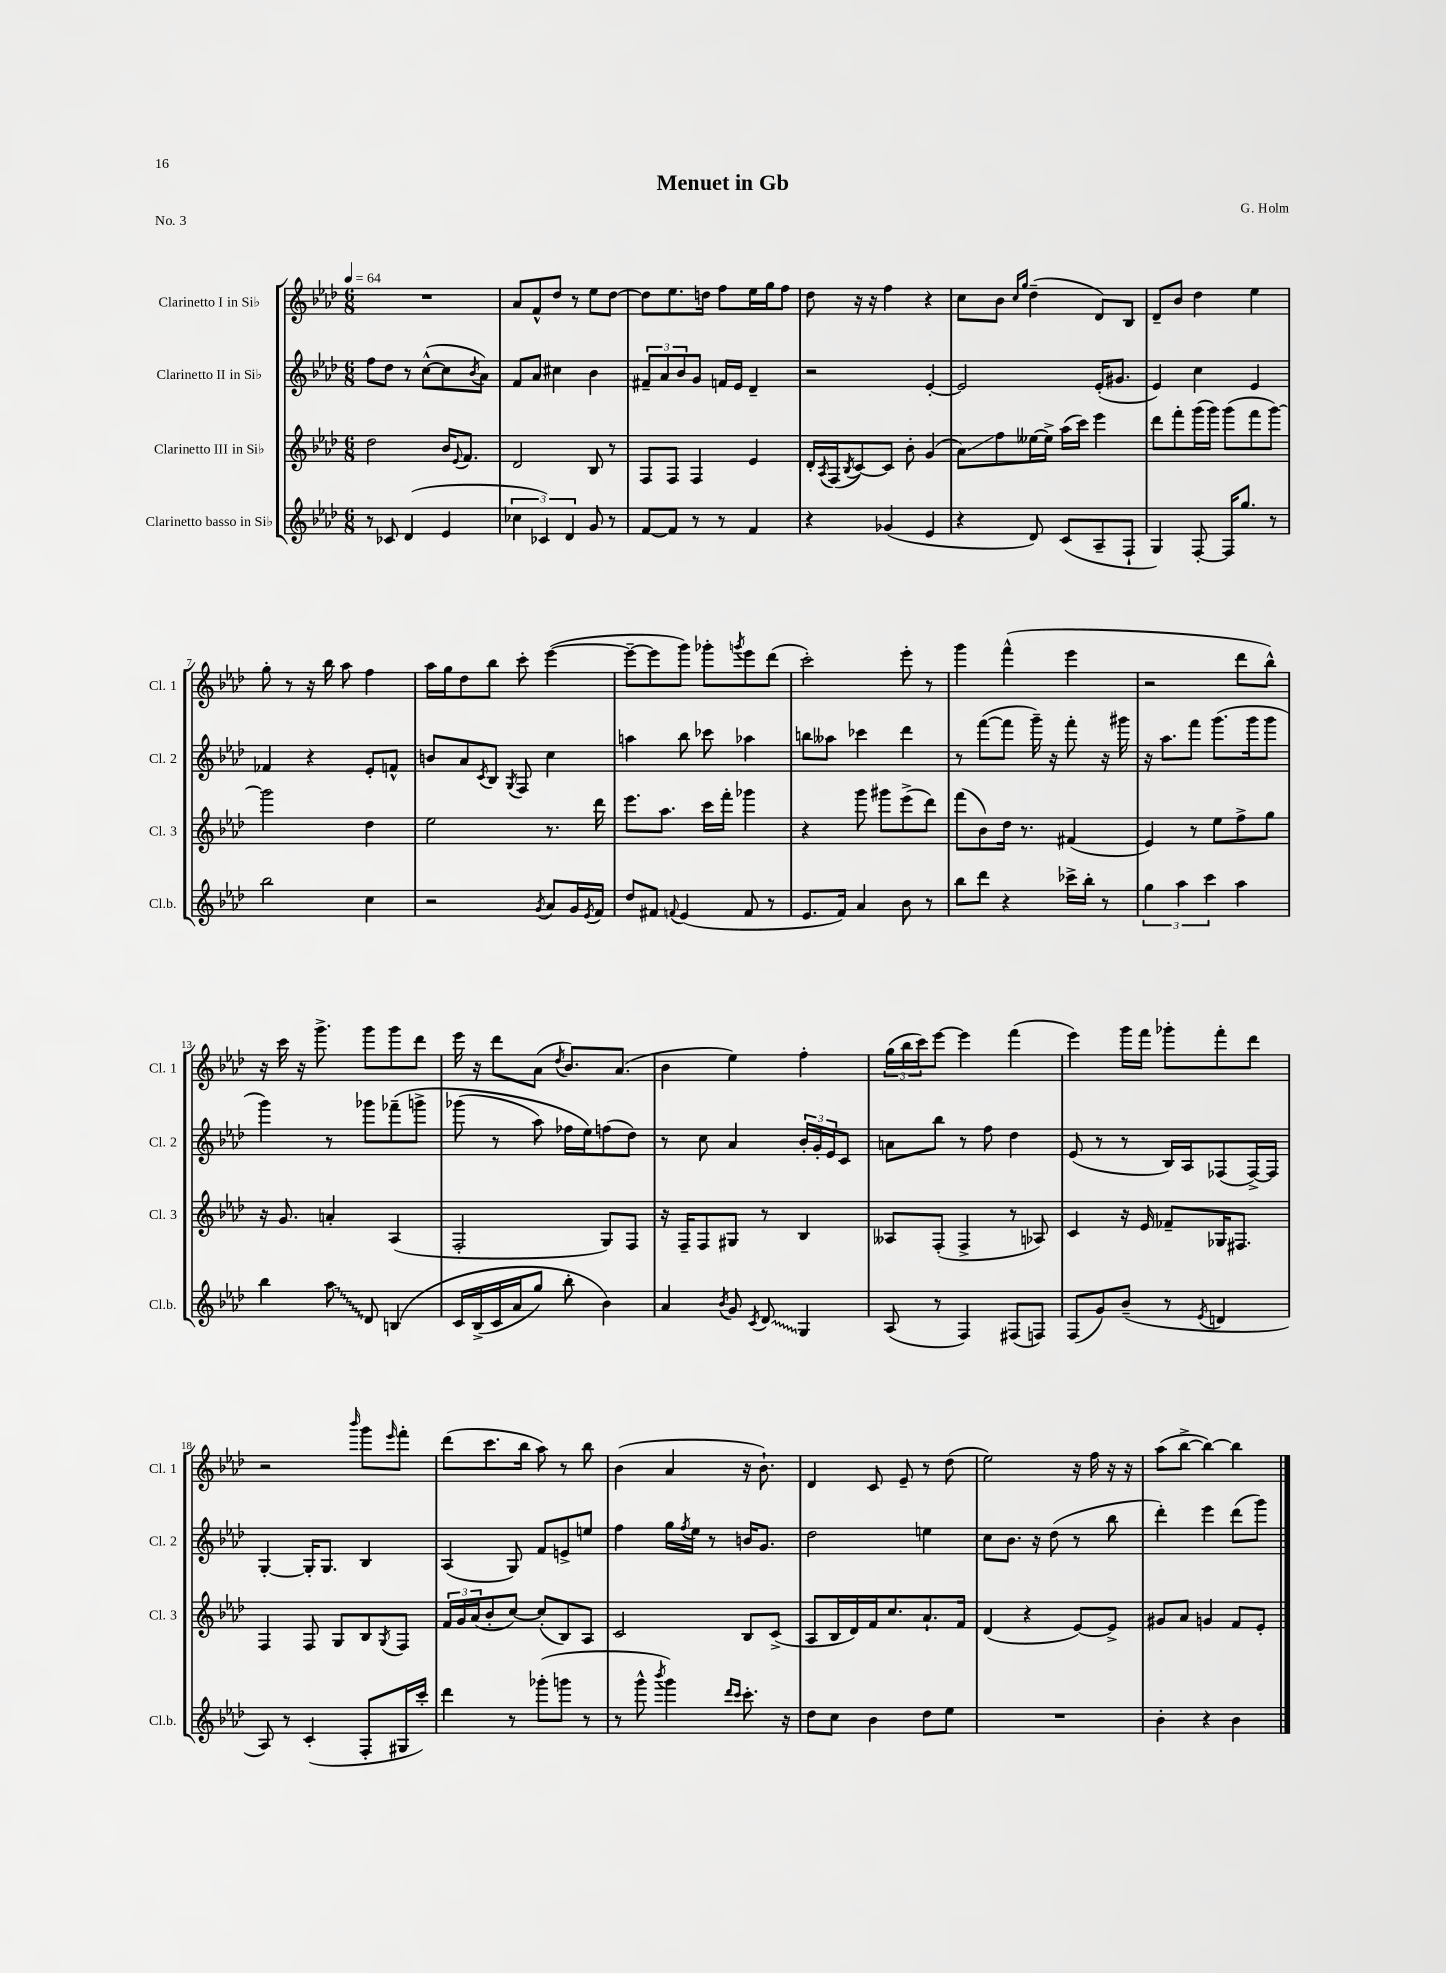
\header { title = "Menuet in Gb" composer = "G. Holm" piece = "No. 3" }
<<
\new StaffGroup <<
\new Staff = "s0" \with { instrumentName = "Clarinetto I in Sib" shortInstrumentName = "Cl. 1" } {
    \clef treble \key aes \major \numericTimeSignature \time 6/8 \tempo 4 = 64
    R2. |
    aes'8 f'8-^ des''8 r8 ees''8 des''8~ |
    des''8 ees''8. d''16 f''8 ees''16 g''16 f''8 |
    des''8 r16 r16 f''4 r4 |
    c''8 bes'8 \grace { c''16 g''16 } des''4--( des'8) bes8 |
    des'8-- bes'8 des''4 ees''4 |
    g''8-. r8 r16 bes''16 aes''8 f''4 |
    aes''16 g''16 des''8 bes''8 c'''8-. ees'''4~( |
    ees'''8~-- ees'''8 g'''8) ges'''8-. \acciaccatura { g'''8 } ees'''8 des'''8( |
    c'''2-.) ees'''8-. r8 |
    g'''4 f'''4-^( ees'''4 |
    r2 des'''8 bes''8-^) |
    r16 c'''16 r16 g'''8.-> g'''8 g'''8 des'''8 |
    ees'''16 r16 des'''8 aes'8( \acciaccatura { des''8 } bes'8.) aes'8.( |
    bes'4 ees''4) f''4-. |
    \tuplet 3/2 { g''16( bes''16 c'''16) } ees'''8~ ees'''4 f'''4( |
    ees'''4) g'''16 f'''16 ges'''8-. f'''8-. des'''8 |
    r2 \grace { bes'''16 } g'''8 \grace { ees'''16 } f'''8-. |
    des'''8( c'''8. bes''16 aes''8) r8 bes''8 |
    bes'4( aes'4 r16 bes'8.-!) |
    des'4 c'8 ees'8-- r8 des''8( |
    ees''2) r16 f''16 r16 r16 |
    aes''8( bes''8~-> bes''4~) bes''4 \bar "|." |
}
\new Staff = "s1" \with { instrumentName = "Clarinetto II in Sib" shortInstrumentName = "Cl. 2" } {
    \clef treble \key aes \major \numericTimeSignature \time 6/8
    f''8 des''8 r8 c''8~-^( c''8 \acciaccatura { bes'8 } aes'8) |
    f'8 aes'8 cis''4 bes'4 |
    \tuplet 3/2 { fis'8-- aes'8 bes'8 } g'8 f'16 ees'16 des'4-- |
    r2 ees'4~-. |
    ees'2 ees'16-.( gis'8. |
    ees'4) c''4 ees'4 |
    fes'4 r4 ees'8-. f'8-^ |
    b'8 aes'8 \acciaccatura { c'8 } bes8 \acciaccatura { g8 } f8 c''4 |
    a''4 bes''8 ces'''8 aes''4 |
    b''8 aeses''8 ces'''4 des'''4 |
    r8 f'''8~( f'''8 g'''16--) r16 f'''8-. r16 gis'''16 |
    r16 aes''8. f'''8 g'''8.( g'''16 g'''8 |
    g'''4) r8 ges'''8 fes'''8--\( g'''8-> |
    ges'''8( r8 aes''8) fes''16 ees''16\) f''8( des''8) |
    r8 c''8 aes'4 \tuplet 3/2 { bes'16-. g'16-. ees'16 } c'8 |
    a'8 bes''8 r8 f''8 des''4 |
    ees'8( r8 r8 bes16) aes16 fes8( fes16~->) fes16 |
    g4~-. g16-. g8. bes4 |
    aes4( g8) f'8 e'8-> e''8 |
    f''4 g''16 \acciaccatura { f''8 } ees''16 r8 b'16 g'8. |
    des''2 e''4 |
    c''8 bes'8. r16 des''8( r8 bes''8 |
    des'''4-.) ees'''4 des'''8( g'''8) \bar "|." |
}
\new Staff = "s2" \with { instrumentName = "Clarinetto III in Sib" shortInstrumentName = "Cl. 3" } {
    \clef treble \key aes \major \numericTimeSignature \time 6/8
    des''2 bes'16 \appoggiatura { ees'8 } f'8. |
    des'2 bes8 r8 |
    f8 f8 f4 ees'4 |
    des'16-. \acciaccatura { aes8 } f16( \acciaccatura { bes8 } c'8~) c'8 bes'8-. g'4( |
    aes'8\glissando) f''8 eeses''16~ eeses''16-> aes''16( c'''16) ees'''4 |
    des'''8 f'''8-. g'''16( g'''16) g'''8( f'''8 g'''8~) |
    g'''2 des''4 |
    ees''2 r8. des'''16 |
    ees'''8. aes''8. c'''16 f'''16-. ges'''4 |
    r4 g'''8 gis'''8 ees'''8->( des'''8) |
    f'''8( bes'8) des''16 r8. fis'4( |
    ees'4) r8 ees''8 f''8-> g''8 |
    r16 g'8. a'4-. aes4( |
    f2-. g8) f8 |
    r16 f16-- f8 gis8 r8 bes4 |
    aeses8 f8-.( f4-> r8 aes8) |
    c'4 r16 ees'16 fes'8-- ges16 fis8. |
    f4 f8 g8 bes8 \acciaccatura { g8 } f8 |
    \tuplet 3/2 { f'16 g'16 aes'16( } bes'8-. c''8~) c''8-.( bes8) aes8 |
    c'2 bes8 c'8->( |
    aes8 bes16 des'16) f'16 c''8. aes'8.-! f'16 |
    des'4( r4 ees'8~) ees'8-> |
    gis'8 aes'8 g'4 f'8 ees'8-. \bar "|." |
}
\new Staff = "s3" \with { instrumentName = "Clarinetto basso in Sib" shortInstrumentName = "Cl.b." } {
    \clef treble \key aes \major \numericTimeSignature \time 6/8
    r8 ces'8 des'4( ees'4 |
    \tuplet 3/2 { ces''4 ces'4) des'4 } g'8 r8 |
    f'8~ f'8 r8 r8 f'4 |
    r4 ges'4( ees'4 |
    r4 des'8) c'8( aes8-- f8-! |
    g4) f8~-. f16 g''8. r8 |
    bes''2 c''4 |
    r2 \acciaccatura { g'8 } aes'8 g'16 \acciaccatura { ees'8 } f'16 |
    des''8 fis'8 \appoggiatura { f'8 } ees'4( f'8 r8 |
    ees'8. f'16) aes'4 bes'8 r8 |
    bes''8 des'''8 r4 ces'''16-> bes''16-. r8 |
    \tuplet 3/2 { g''4 aes''4 c'''4 } aes''4 |
    bes''4 \once \override Glissando.style = #'zigzag aes''8\glissando des'8 b4\( |
    c'16 bes16->( c'16 aes'16 g''8) bes''8-. bes'4\) |
    aes'4 \acciaccatura { bes'8 } g'8 \acciaccatura { c'8 } \once \override Glissando.style = #'zigzag des'8\glissando g4 |
    aes8( r8 f4) fis8( f8) |
    f8( g'8) bes'8--( r8 \acciaccatura { ees'8 } d'4 |
    aes8) r8 c'4-.( f8-. gis16 c'''16-.) |
    des'''4 r8 ges'''8-.( g'''8 r8 |
    r8 g'''8-^ \acciaccatura { bes'''8 } g'''4) \grace { des'''16 c'''16 } c'''8.-. r16 |
    des''8 c''8 bes'4 des''8 ees''8 |
    R2. |
    bes'4-. r4 bes'4 \bar "|." |
}
>>
>>
